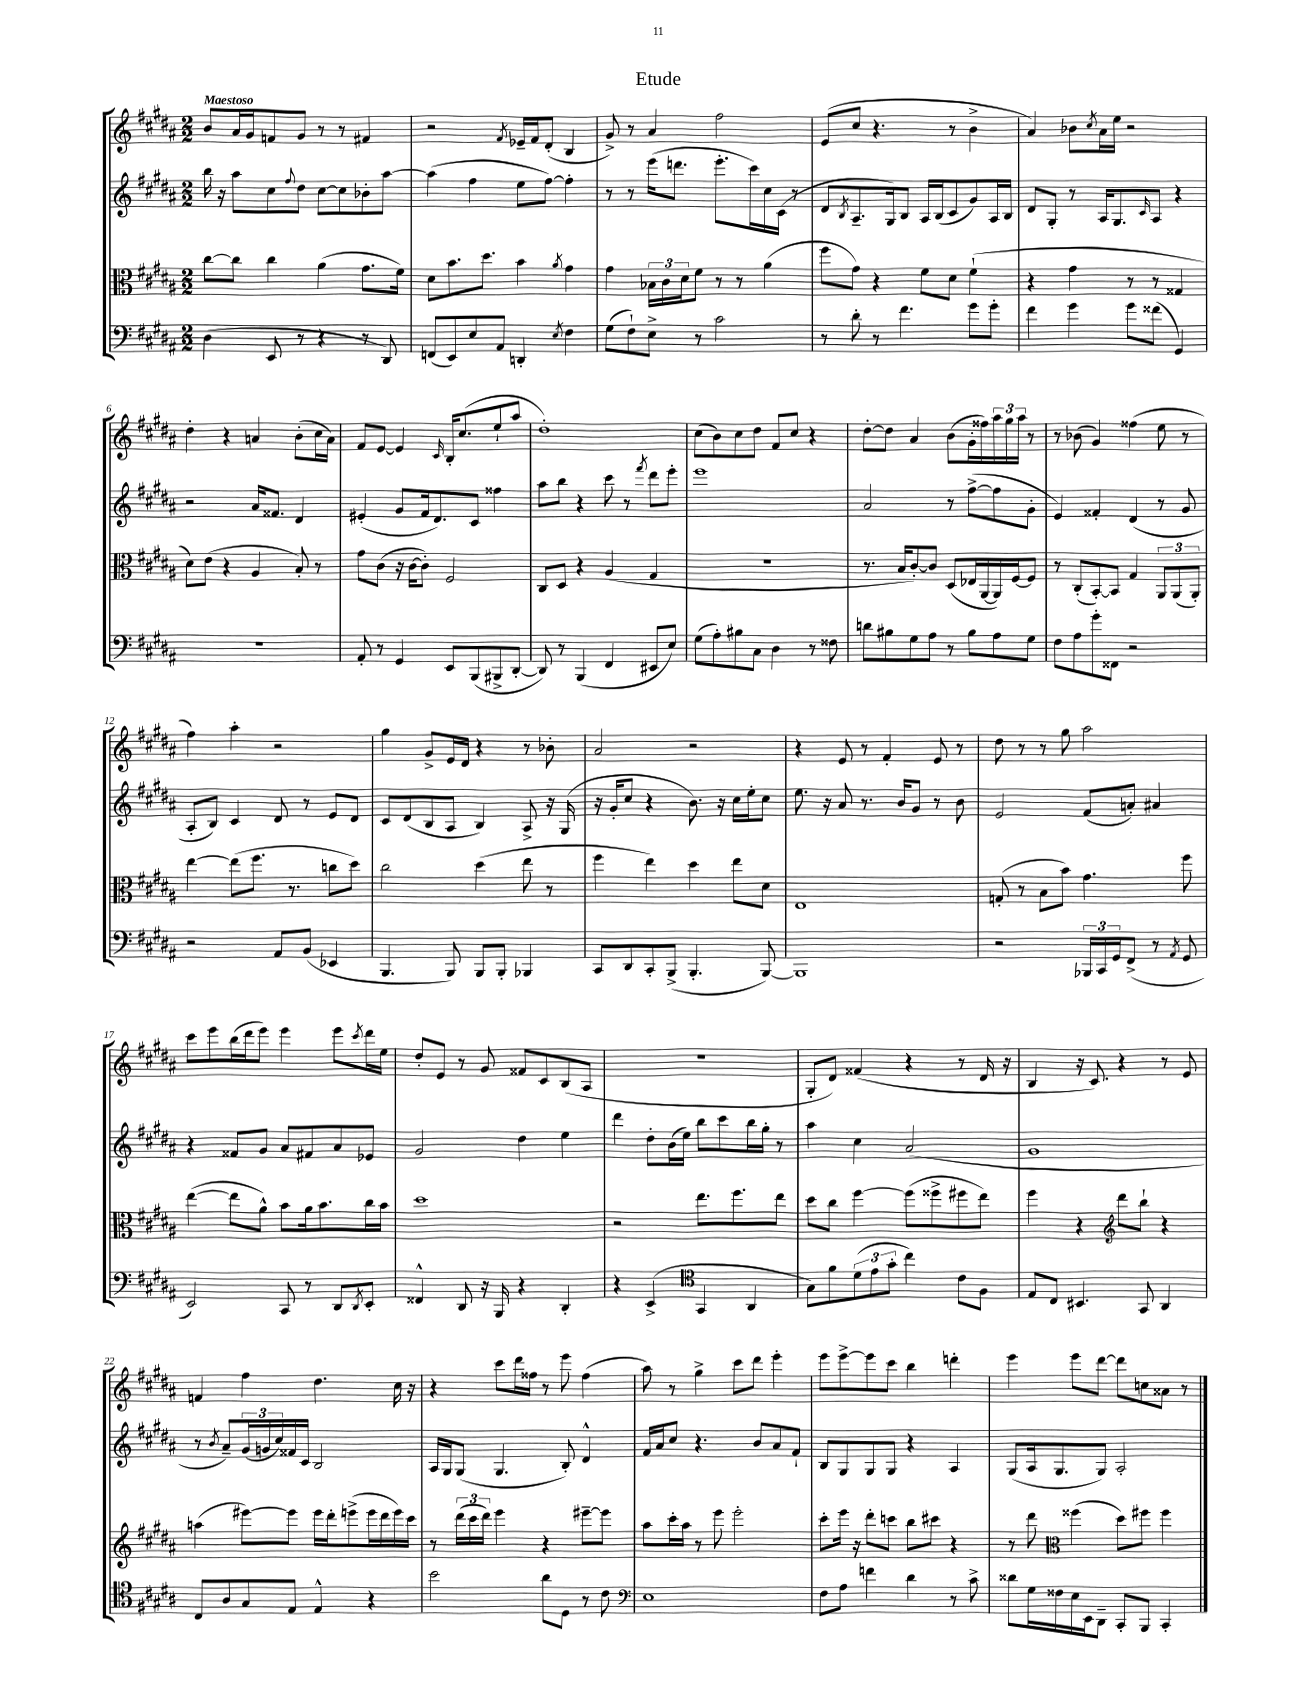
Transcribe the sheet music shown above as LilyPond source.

\header { title = "Etude" }
<<
\new StaffGroup <<
\new Staff = "s0" {
    \clef treble \key b \major \numericTimeSignature \time 2/2 \tempo "Maestoso"
    b'8 ais'16 gis'16 f'8 gis'8 r8 r8 fis'4 |
    r2 \acciaccatura { fis'8 } ees'16-- fis'16 dis'8-.( b4 |
    gis'8->) r8 ais'4 fis''2 |
    e'8( cis''8 r4. r8 b'4-> |
    ais'4) bes'8 \acciaccatura { cis''8 } ais'16 e''16 r2 |
    dis''4-. r4 a'4 b'8-.( cis''16 a'16) |
    fis'8 e'8~ e'4 \grace { cis'16 } b16-. cis''8.( e''8-! ais''8 |
    dis''1-.) |
    cis''8( b'8) cis''8 dis''8 fis'8 cis''8 r4 |
    dis''8~-. dis''8 ais'4 b'8( gis'16-. fisis''16) \tuplet 3/2 { ais''16 gis''16 ais''16 } r8 |
    r8 bes'8( gis'4) fisis''4( e''8 r8 |
    fis''4) ais''4-. r2 |
    gis''4 gis'8-> e'16 dis'16 r4 r8 bes'8-. |
    ais'2 r2 |
    r4 e'8 r8 fis'4-. e'8 r8 |
    dis''8 r8 r8 gis''8 ais''2 |
    cis'''8 e'''8 b''16( dis'''16 e'''8) e'''4 e'''8 \acciaccatura { cis'''8 } dis'''16 e''16 |
    dis''8-. e'8 r8 gis'8 fisis'8 cis'8 b8( ais8 |
    r1 |
    gis8-. dis'8) fisis'4( r4 r8 dis'16 r16 |
    b4 r16 cis'8.) r4 r8 e'8 |
    f'4 fis''4 dis''4. cis''16 r16 |
    r4 cis'''8 dis'''16 fisis''16 r8 e'''8 fisis''4( |
    ais''8) r8 gis''4-> cis'''8 dis'''8 e'''4-. |
    e'''8 e'''8~-> e'''8 cis'''8 b''4 d'''4-. |
    e'''4 e'''8 dis'''8~ dis'''8 c''8 aisis'8 r8 \bar "|." |
}
\new Staff = "s1" {
    \clef treble \key b \major \numericTimeSignature \time 2/2
    b''16 r16 ais''8 cis''8 \appoggiatura { fis''8 } dis''8 cis''8~ cis''8 bes'8-. ais''8~ |
    ais''4( fis''4 e''8 fis''8~) fis''4-. |
    r8 r8 e'''16( d'''8. e'''8.-. cis'''16) cis''16 cis'16( r8 |
    dis'8 \acciaccatura { b8 } ais8.-- gis16) b8 ais16 b16( cis'8 gis'8) ais16 b16 |
    dis'8 gis8-. r8 ais16 gis8. \grace { cis'16 } ais8 r4 |
    r2 ais'16 fisis'8. dis'4 |
    eis'4-.( gis'8 fis'16 dis'8.) cis'8 fisis''4 |
    ais''8 b''8 r4 cis'''8 r8 \acciaccatura { fis'''8 } dis'''8 e'''8-. |
    e'''1 |
    ais'2 r8 fis''8~->( fis''8 gis'8-. |
    e'4) fisis'4-. dis'4( r8 gis'8 |
    ais8-. b8) cis'4 dis'8 r8 e'8 dis'8 |
    cis'8 dis'8( b8 ais8 b4) ais8-> r16 gis16( |
    r16 gis'16-. cis''8 r4 b'8.) r16 cis''16 e''16-. cis''8 |
    e''8. r16 ais'8 r8. b'16 gis'8 r8 b'8 |
    e'2 fis'8( a'8-.) ais'4 |
    r4 fisis'8 gis'8 ais'8 fis'8 ais'8 ees'8 |
    gis'2 dis''4 e''4 |
    dis'''4 dis''8-. b'16( e''16) b''8 cis'''8 b''16 gis''16-. r8 |
    ais''4 cis''4 ais'2( |
    gis'1 |
    r8 \acciaccatura { b'8 } ais'8--) \tuplet 3/2 { gis'16( g'16 cis''16) } fisis'16 cis'16 b2 |
    ais16 gis16 gis8( gis4. b8-.) dis'4-^ |
    fis'16 ais'16 cis''8 r4. b'8 ais'8 fis'8-! |
    b8 gis8 gis8 gis8 r4 ais4 |
    gis8( ais16 gis8. gis8) ais2-. \bar "|." |
}
\new Staff = "s2" {
    \clef alto \key b \major \numericTimeSignature \time 2/2
    cis''8~ cis''8 cis''4 ais'4( gis'8. fis'16) |
    dis'8 b'8. dis''8. b'4 \acciaccatura { ais'8 } gis'4 |
    gis'4 \tuplet 3/2 { bes16 cis'16 dis'16 } fis'8 r8 r8 ais'4( |
    fis''8 gis'8) r4 fis'8 dis'8 fis'4-!( |
    r4 gis'4 r8 r8 gisis4 |
    dis'8) e'8( r4 ais4 b8-.) r8 |
    gis'8 cis'8( r16 cis'16~ cis'8-.) fis2 |
    cis8 dis8 r4 ais4( gis4 |
    R1 |
    r8. b16 cis'8~-.) cis'8 dis8( ees16 ais,16~ ais,16) fis16~ fis8 |
    r8 cis8-.( b,8~-.) b,8 gis4 \tuplet 3/2 { ais,8 ais,8( ais,8-.) } |
    e''4~ e''8( fis''8. r8. c''8 dis''8) |
    cis''2 dis''4( e''8 r8 |
    fis''4 e''4) dis''4 e''8 dis'8 |
    e1 |
    g8-.( r8 b8 b'8) gis'4. fis''8 |
    e''4~( e''8 ais'8-^) b'8 ais'16 b'8. cis''16 b'16 |
    dis''1 |
    r2 e''8. fis''8. e''8 |
    dis''8 cis''8 fis''4~ fis''8( fisis''8-> fis''8 e''8) |
    fis''4 r4 \clef treble dis'''8 b''8-! r4 |
    a''4( eis'''8~) eis'''8 eis'''16 dis'''16-. e'''8->( e'''16 dis'''16 e'''16) cis'''16 |
    r8 \tuplet 3/2 { dis'''16( cis'''16 dis'''16) } e'''4 r4 eis'''8~-- eis'''8 |
    ais''8 cis'''16-. ais''16 r8 e'''8 e'''2-. |
    cis'''8-. e'''16 r16 dis'''8-. c'''8 b''8 cis'''8 r4 |
    r8 dis'''8 \clef alto fisis''4( dis''8) fis''8 fis''4 \bar "|." |
}
\new Staff = "s3" {
    \clef bass \key b \major \numericTimeSignature \time 2/2
    dis4( e,8 r8 r4 r8 dis,8) |
    f,8( e,8) e8 ais,8 d,4-. \acciaccatura { e8 } fis4 |
    gis8( fis8-!) e8-> r8 cis'2 |
    r8 dis'8-. r8 fis'4. gis'8 gis'8-. |
    fis'4 gis'4 gis'8 fisis'8( gis,4) |
    R1 |
    ais,8-. r8 gis,4 e,8 b,,8( bis,,8-> dis,8~-. |
    dis,8) r8 b,,4( fis,4 eis,8 e8) |
    gis8( ais8-.) bis8 cis8 dis4 r8 fisis8 |
    d'8 bis8 gis8 ais8 r8 bis8 ais8 gis8 |
    fis8 ais8 gis'8-. fisis,8 r2 |
    r2 ais,8 b,8( ees,4 |
    b,,4. b,,8) b,,8 b,,8-. bes,,4 |
    cis,8 dis,8 cis,8-. b,,8->( b,,4.-. b,,8~) |
    b,,1 |
    r2 \tuplet 3/2 { bes,,16 cis,16 gis,16 } fis,8->( r8 \acciaccatura { ais,8 } gis,8 |
    e,2) cis,8 r8 dis,8 \acciaccatura { dis,8 } e,8-. |
    fisis,4-^ dis,8 r16 b,,16 r4 dis,4-. |
    r4 e,4->( \clef tenor gis,4 ais,4 |
    gis8) fis'8 \tuplet 3/2 { dis'8( e'8 gis'8-. } cis''4) cis'8 fis8 |
    e8 cis8 bis,4. gis,8 ais,4 |
    cis8 ais8 gis8 e8 e4-^ r4 |
    b'2 ais'8 dis8 r8 cis'8 |
    \clef bass e1 |
    fis8 ais8 f'4 dis'4 r8 cis'8-> |
    disis'8 gis16 fisis16 e16 e,16 dis,8-- cis,8-. b,,8 cis,4-. \bar "|." |
}
>>
>>
